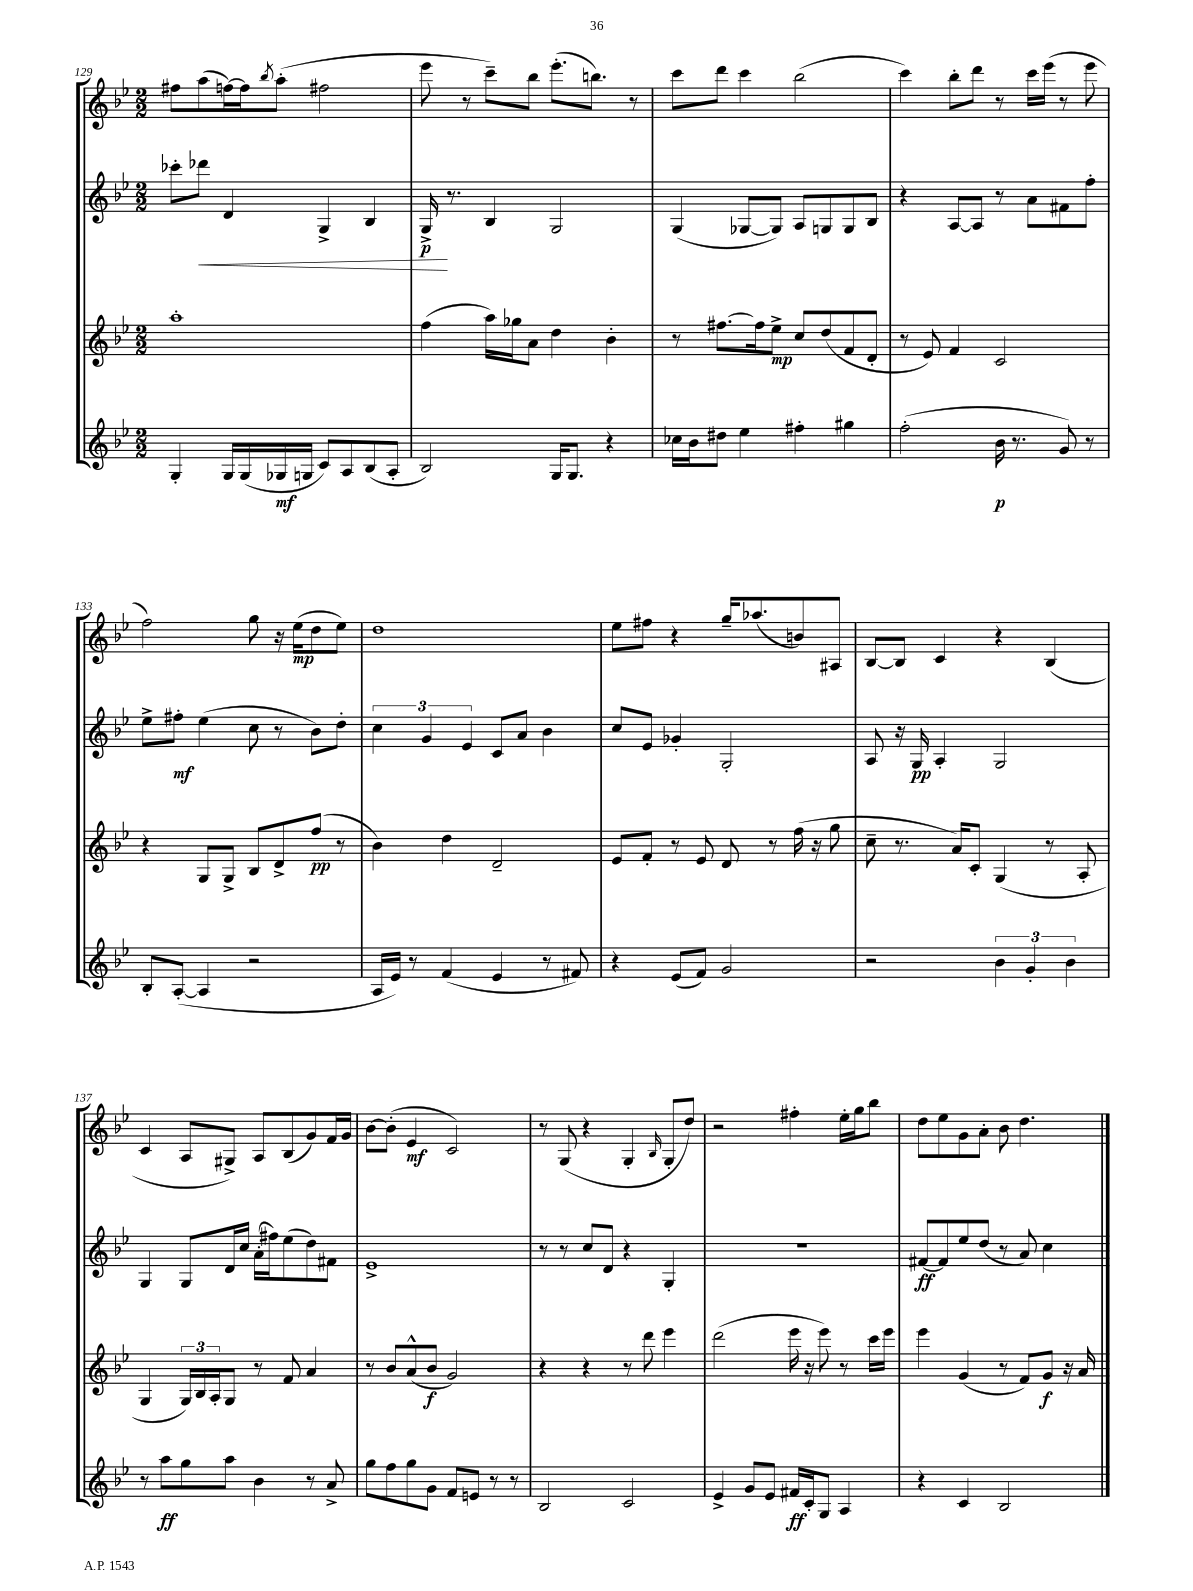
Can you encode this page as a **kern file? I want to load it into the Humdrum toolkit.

**kern	**dynam	**kern	**dynam	**kern	**dynam	**kern	**dynam
*part4	*part4	*part3	*part3	*part2	*part2	*part1	*part1
*staff4	*staff4	*staff3	*staff3	*staff2	*staff2	*staff1	*staff1
*clefG2	*	*clefG2	*	*clefG2	*	*clefG2	*
*k[b-e-]	*	*k[b-e-]	*	*k[b-e-]	*	*k[b-e-]	*
*M2/2	*	*M2/2	*	*M2/2	*	*M2/2	*
=129	=129	=129	=129	=129	=129	=129	=129
4G'/	.	1aa'	.	8ccc-X'\L	.	8ff#X\L	.
!	!	!	!	!	!LO:HP:b	!	!
.	.	.	.	8ddd-X\J	<	(8aa\	.
16G/LL	.	.	.	4d/	.	[16ffn\L)	.
(16G/	.	.	.	.	.	16ff\J]	.
.	.	.	.	.	.	8qbb-/	.
16G-X/	mf	.	.	.	.	(8aa'\J	.
16Gn/JJ	.	.	.	.	.	.	.
8c/L)	.	.	.	4G^/	.	2ff#X\	.
8A/	.	.	.	.	.	.	.
(8B-/	.	.	.	4B-/	.	.	.
8A'/J	.	.	.	.	.	.	.
=130	=130	=130	=130	=130	=130	=130	=130
2B-/)	.	(4ff\	.	16G^/	p	8eee-\	.
.	.	.	.	8.r	[	.	.
.	.	.	.	.	.	8r	.
.	.	16aa\LL)	.	4B-/	.	8ccc~\L)	.
.	.	16gg-X\J	.	.	.	.	.
.	.	8a\J	.	.	.	8bb-\J	.
16G/KL	.	4dd\	.	2G/	.	(8.eee-'\L	.
8.G/J	.	.	.	.	.	.	.
.	.	.	.	.	.	8.bbn\J)	.
4r	.	4b-'\	.	.	.	.	.
.	.	.	.	.	.	8r	.
=131	=131	=131	=131	=131	=131	=131	=131
16cc-X\LL	.	8r	.	(4G/	.	8ccc\L	.
16b-\J	.	.	.	.	.	.	.
8dd#X\J	.	[8.ff#X\L	.	.	.	8ddd\J	.
4ee-\	.	.	.	[8G-X/L	.	4ccc\	.
.	.	16ff#\k]	.	.	.	.	.
.	.	8ee-^\J	mp	8G-/J])	.	.	.
4ff#X'\	.	8cc/L	.	8A/L	.	(2bb-\	.
.	.	(8dd/	.	8Gn/	.	.	.
4gg#X\	.	8f/	.	8G/	.	.	.
.	.	8d'/J	.	8B-/J	.	.	.
=132	=132	=132	=132	=132	=132	=132	=132
(2ff'\	.	8r	.	4r	.	4ccc\)	.
.	.	8e-/)	.	.	.	.	.
.	.	4f/	.	[8A/L	.	8bb-'\L	.
.	.	.	.	8A/J]	.	8ddd\J	.
16b-\	p	2c/	.	8r	.	8r	.
8.r	.	.	.	.	.	.	.
.	.	.	.	8a\L	.	16ccc\LL	.
.	.	.	.	.	.	(16eee-\JJ	.
8g/)	.	.	.	8f#X\	.	8r	.
8r	.	.	.	8ff'\J	.	8eee-\	.
!!LO:LB:g=z
=133	=133	=133	=133	=133	=133	=133	=133
8B-'/L	.	4r	.	8ee-^\L	.	2ff\)	.
([8A'/J	.	.	.	8ff#X'\J	mf	.	.
4A/]	.	8G/L	.	(4ee-\	.	.	.
.	.	8G^/J	.	.	.	.	.
2r	.	8B-/L	.	8cc\	.	8gg\	.
.	.	8d^/	.	8r	.	16r	.
.	.	.	.	.	.	(16ee-\KL	mp
.	.	(8ff/J	pp	8b-\L)	.	8dd\	.
.	.	8r	.	8dd'\J	.	8ee-\J)	.
=134	=134	=134	=134	=134	=134	=134	=134
16A/LL	.	4b-\)	.	6cc\	.	1dd	.
16e-/JJ)	.	.	.	.	.	.	.
8r	.	.	.	.	.	.	.
.	.	.	.	6g/	.	.	.
(4f/	.	4dd\	.	.	.	.	.
.	.	.	.	6e-/	.	.	.
4e-/	.	2d~/	.	8c/L	.	.	.
.	.	.	.	8a/J	.	.	.
8r	.	.	.	4b-\	.	.	.
8f#X/)	.	.	.	.	.	.	.
=135	=135	=135	=135	=135	=135	=135	=135
4r	.	8e-/L	.	8cc/L	.	8ee-\L	.
.	.	8f'/J	.	8e-/J	.	8ff#X\J	.
(8e-/L	.	8r	.	4g-X'/	.	4r	.
8f/J)	.	8e-/	.	.	.	.	.
2g/	.	8d/	.	2G'/	.	16gg~/KL	.
.	.	.	.	.	.	(8.aa-X/	.
.	.	8r	.	.	.	.	.
.	.	(16ff\	.	.	.	8bn/)	.
.	.	16r	.	.	.	.	.
.	.	8gg\	.	.	.	8A#X/J	.
=136	=136	=136	=136	=136	=136	=136	=136
2r	.	8cc~\	.	8A/	.	[8B-/L	.
.	.	8.r	.	16r	.	8B-/J]	.
.	.	.	.	16G/	pp	.	.
.	.	.	.	4A'/	.	4c/	.
.	.	16a/KL)	.	.	.	.	.
.	.	8c'/J	.	.	.	.	.
6b-\	.	(4G/	.	2G/	.	4r	.
6g'/	.	.	.	.	.	.	.
.	.	8r	.	.	.	(4B-/	.
6b-\	.	.	.	.	.	.	.
.	.	8A'/	.	.	.	.	.
!!LO:LB:g=z
=137	=137	=137	=137	=137	=137	=137	=137
8r	.	4G/	.	4G/	.	4c/	.
8aa\L	ff	.	.	.	.	.	.
8gg\	.	24G/LL)	.	8G/L	.	8A/L	.
.	.	24B-/	.	.	.	.	.
.	.	24A'/J	.	.	.	.	.
8aa\J	.	8G/J	.	16d/L	.	8G#X^/J)	.
.	.	.	.	16cc/JJ	.	.	.
4b-\	.	8r	.	(16a'\LL	.	8A/L	.
.	.	.	.	16ff#X\J)	.	.	.
.	.	8f/	.	(8ee-\	.	(8B-/	.
8r	.	4a/	.	8dd\)	.	8g/)	.
8a^/	.	.	.	8f#X\J	.	16f/L	.
.	.	.	.	.	.	16g/JJ	.
=138	=138	=138	=138	=138	=138	=138	=138
8gg\L	.	8r	.	1e-^	.	[8b-\L	.
8ff\	.	8b-/L	.	.	.	(8b-'\J]	.
8gg\	.	(8a^^/	.	.	.	4e-/	mf
8g\J	.	8b-/J	f	.	.	.	.
8f/L	.	2g/)	.	.	.	2c/)	.
8en/J	.	.	.	.	.	.	.
8r	.	.	.	.	.	.	.
8r	.	.	.	.	.	.	.
=139	=139	=139	=139	=139	=139	=139	=139
2B-/	.	4r	.	8r	.	8r	.
.	.	.	.	8r	.	(8G/	.
.	.	4r	.	8cc/L	.	4r	.
.	.	.	.	8d/J	.	.	.
2c/	.	8r	.	4r	.	4G'/	.
.	.	8ddd\	.	.	.	.	.
.	.	.	.	.	.	16qqB-/	.
.	.	4eee-\	.	4G'/	.	8G'/L	.
.	.	.	.	.	.	8dd/J)	.
=140	=140	=140	=140	=140	=140	=140	=140
4e-^/	.	(2ddd\	.	1r	.	2r	.
8g/L	.	.	.	.	.	.	.
8e-/J	.	.	.	.	.	.	.
16f#X/LL	ff	16eee-\	.	.	.	4ff#X'\	.
16c'/J	.	16r	.	.	.	.	.
8G/J	.	8eee-\)	.	.	.	.	.
4A/	.	8r	.	.	.	16ee-'\LL	.
.	.	.	.	.	.	16gg\J	.
.	.	16ccc\LL	.	.	.	8bb-\J	.
.	.	16eee-\JJ	.	.	.	.	.
=141	=141	=141	=141	=141	=141	=141	=141
4r	.	4eee-\	.	[8f#X/L	ff	8dd\L	.
.	.	.	.	8f#/]	.	8ee-\	.
4c/	.	(4g/	.	8ee-/	.	8g\	.
.	.	.	.	(8dd/J	.	8a'\J	.
2B-/	.	8r	.	8r	.	8b-\	.
.	.	8f/L)	.	8a/)	.	4.dd\	.
.	.	8g/J	f	4cc\	.	.	.
.	.	16r	.	.	.	.	.
.	.	16a/	.	.	.	.	.
==	==	==	==	==	==	==	==
*-	*-	*-	*-	*-	*-	*-	*-
